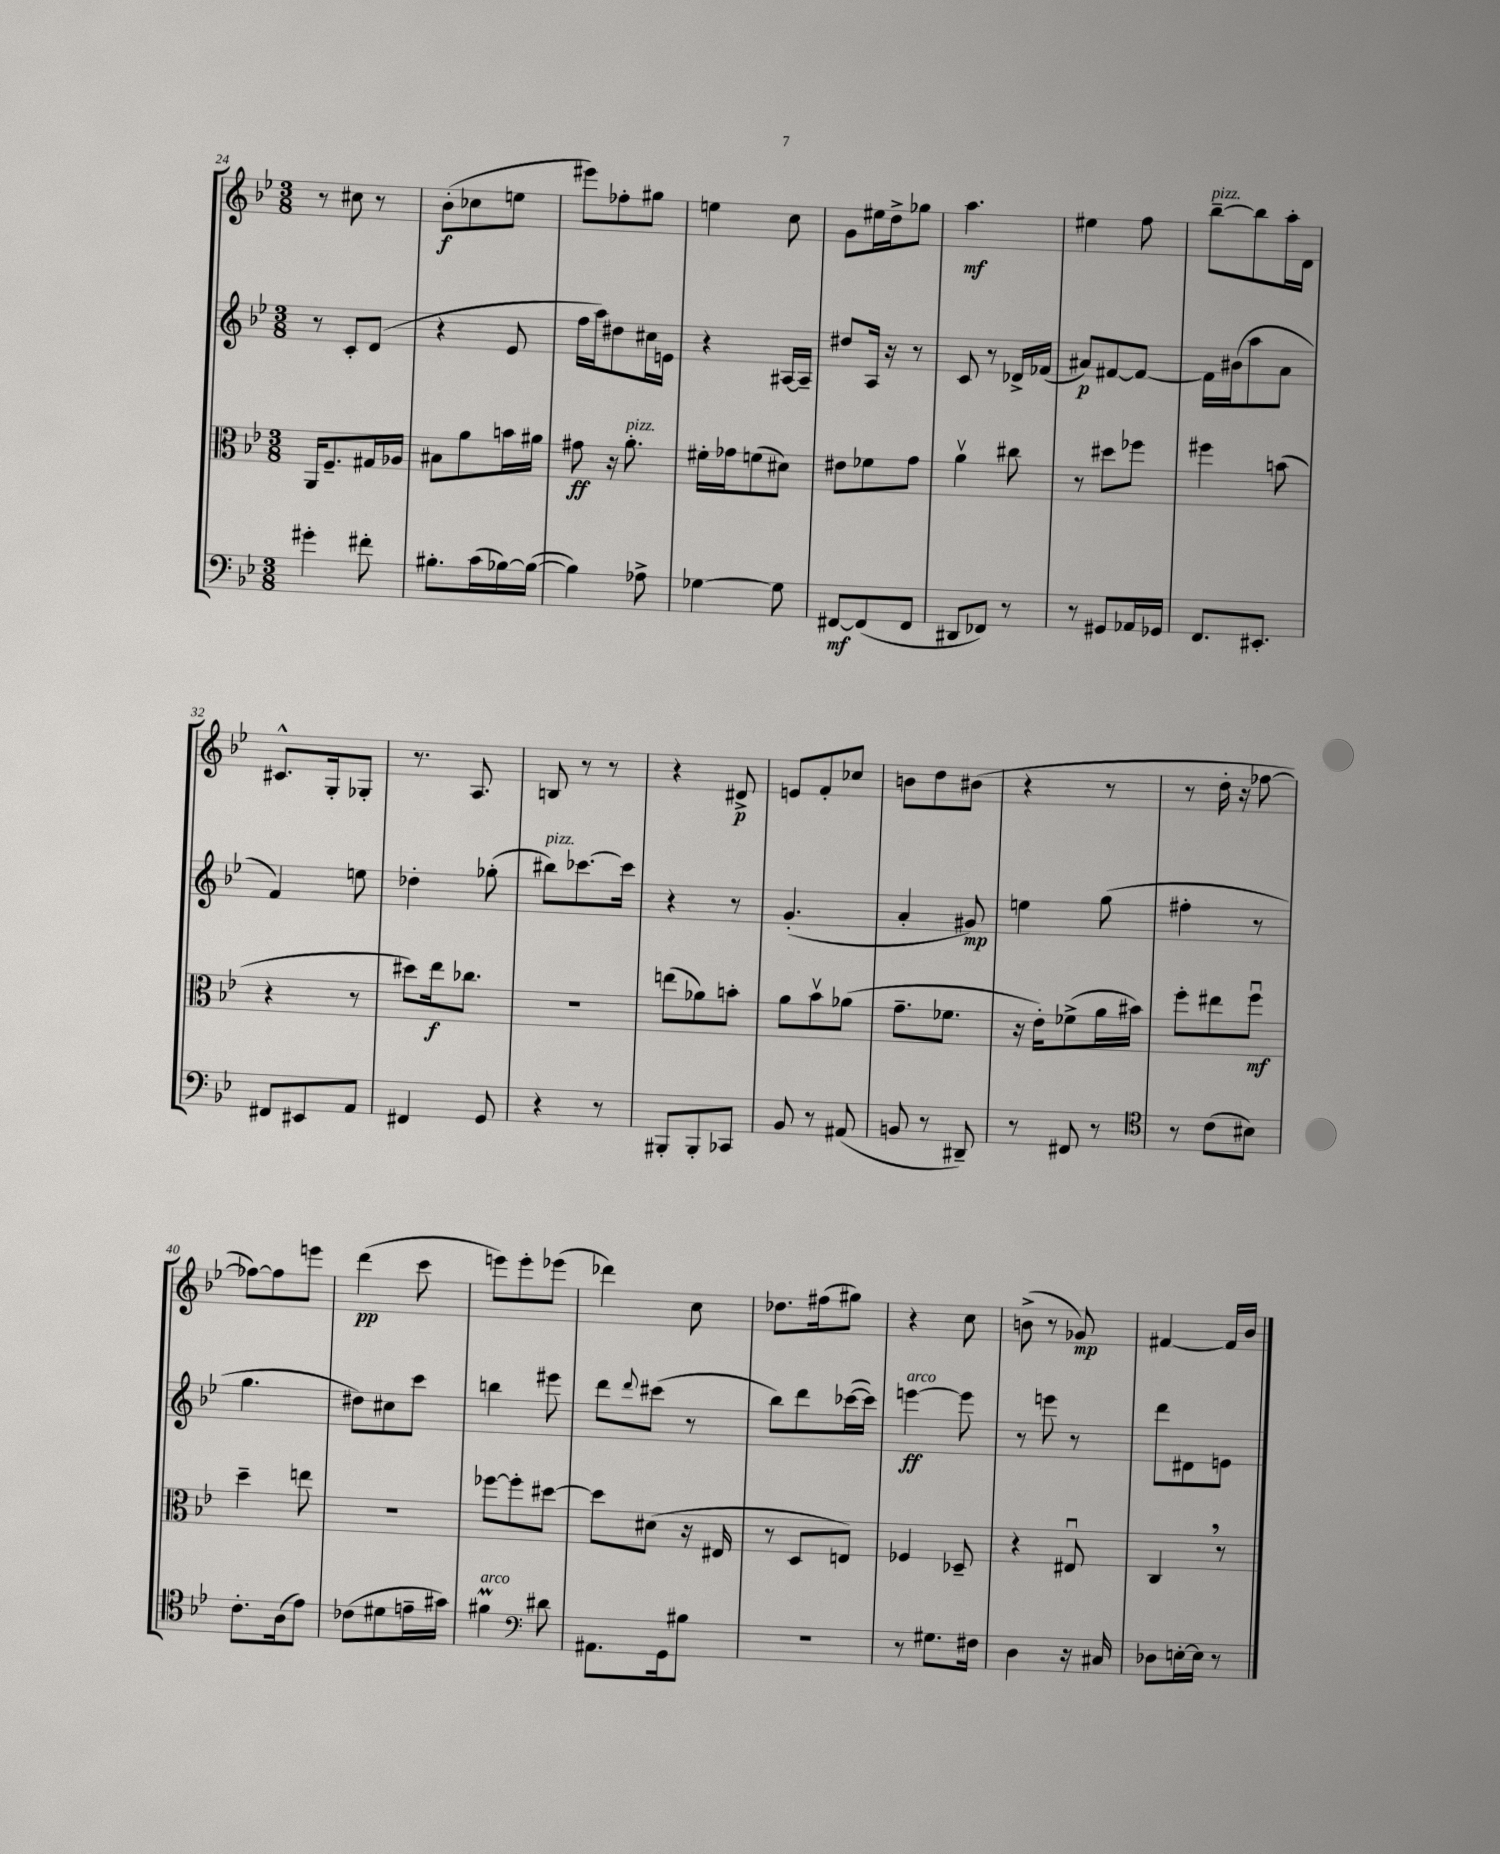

**kern	**kern	**kern	**kern
*staff4	*staff3	*staff2	*staff1
*clefF4	*clefC3	*clefG2	*clefG2
*k[b-e-]	*k[b-e-]	*k[b-e-]	*k[b-e-]
*M3/8	*M3/8	*M3/8	*M3/8
4g#'\	16AA/LK	8r	8r
.	8.F~/	.	.
.	.	8c'/L	8cc#\
8f#'\	16G#/L	(8d/J	8r
.	16A-/JJ	.	.
=	=	=	=
8.B#'\L	8B#\L	4r	(8b-'\L
.	8a\	.	8cc-\
(16c\L	.	.	.
[16B-\)	16b\L	8e-/	8ee\J
(16B-\_JJ	16a#\JJ	.	.
=	=	=	=
4B-\])	8g#\	16ff\LL	8eee#\L)
.	.	16aa\J)	.
.	16r	8dd#\	8ff-'\
.	8.a'\	.	.
8A-^\	.	16cc#\L	8gg#\J
.	.	16e\JJ	.
=	=	=	=
[4G-\	16f#'\LL	4r	4ee\
.	16g-\J	.	.
.	(8f\	.	.
8G-\]	8d#\J)	[16A#/LL	8cc\
.	.	16A#~/]JJ	.
=	=	=	=
[8FF#/L	8e#\L	8dd#/L	8g\L
(8FF#/]	8f-\	16A/Jk	16ee#\L
.	.	16r	16dd^\J
8FF#/J	8g\J	8r	8gg-\J
=	=	=	=
8DD#/L	4av\	8c/	4.aa\
8FF-/J)	.	8r	.
8r	8cc#\	16d-^/LL	.
.	.	(16f-/JJ	.
=	=	=	=
8r	8r	8a#/L)	4ee#\
8GG#/L	8dd#\L	[8f#/	.
16AA-/L	8ff-\J	8f#/_J	8ff\
16GG-/JJ	.	.	.
=	=	=	=
8.FF/L	4ff#\	16f#\]LL	[8bb-~\L
.	.	(16b#\J	.
.	.	8aa\	8bb-\]
8.EE#'/J	.	.	.
.	(8b\	8a\J	16aa'\L
.	.	.	16d\JJ
=	=	=	=
8FF#/L	4r	4f/)	8.c#^^/L
8EE#/	.	.	.
.	.	.	16G'/k
8AA/J	8r	8ee\	8G-'/J
=	=	=	=
4FF#/	8dd#\L)	4dd-'\	8.r
.	16ee-\k	.	.
.	8.cc-\J	.	8.A/
8GG/	.	(8gg-'\	.
=	=	=	=
4r	4.r	8bb#\L)	8B/
.	.	[8.ccc-\	8r
8r	.	.	8r
.	.	16ccc-\]Jk	.
=	=	=	=
8BBB#'/L	(8ee\L	4r	4r
8BBB#'/	8a-\)	.	.
8CC-/J	8b'\J	8r	8d#^/
=	=	=	=
8BB-/	8a\L	(4.g'/	8e/L
8r	8b-v\	.	8f'/
(8AA#/	(8a-\J	.	8cc-/J
=	=	=	=
8BB/	8.g~\L	4a'/	8b\L
8r	.	.	8dd\
.	8.f-\J	.	.
8DD#~/)	.	8g#/)	(8b#\J
=	=	=	=
8r	16r	4ee\	4r
.	16e-'\LK)	.	.
8FF#/	(8f-^\	.	.
8r	16a\L	(8gg\	8r
.	16b#\JJ)	.	.
=	=	=	=
*clefC4	*	*	*
8r	8ff'\L	4ff#'\	8r
(8c\L	8ee#\	.	16dd'\
.	.	.	16r
8B#\J)	8ffu\J	8r	[8ff-\
=	=	=	=
8.c'\L	4dd~\	4.gg\	8ff-\_L)
.	.	.	8ff-\]
(16A\k	.	.	.
8e-\J)	8ee\	.	8eee\J
=	=	=	=
(8c-\L	4.r	8dd#\L)	(4ddd\
8d#\	.	8cc#\	.
16e~\L	.	8ccc\J	8ccc\
16g#\JJ)	.	.	.
=	=	=	=
4f#\	[8ff-\L	4bb\	8eee\L)
.	8ff-'\]	.	8eee'\
*clefF4	*	*	*
8d#\	[8dd#\J	8eee#\	(8eee-\J
=	=	=	=
8.AA#\L	8dd#\]L	8ddd\L	4ddd-\)
.	.	8qqddd/	.
.	(8d#\J	(8ccc#\J	.
16GG\k	.	.	.
8B#\J	16r	8r	8cc\
.	16E#/	.	.
=	=	=	=
4.r	8r	8bb-\L)	8.dd-\L
.	8D/L	8ddd\	.
.	.	.	(16ff#\k
.	8E/J)	([16ccc-\L	8gg#\J)
.	.	16ccc-\]JJ)	.
=	=	=	=
8r	4F-/	[4eee\	4r
8.G#\L	.	.	.
.	8D-~/	8eee\]	8cc\
16F#\Jk	.	.	.
=	=	=	=
4D\	4r	8r	(8b^\
.	.	8eee\	8r
16r	8E#u/	8r	8g-/)
16C#/	.	.	.
=	=	=	=
8D-\L	4C/	8ddd\L	[4f#/
[16E'\L	.	8d#\	.
16E\]JJ	.	.	.
8r	8r	8e\J	16f#/]LL
.	.	.	16b-/JJ
==	==	==	==
*-	*-	*-	*-
